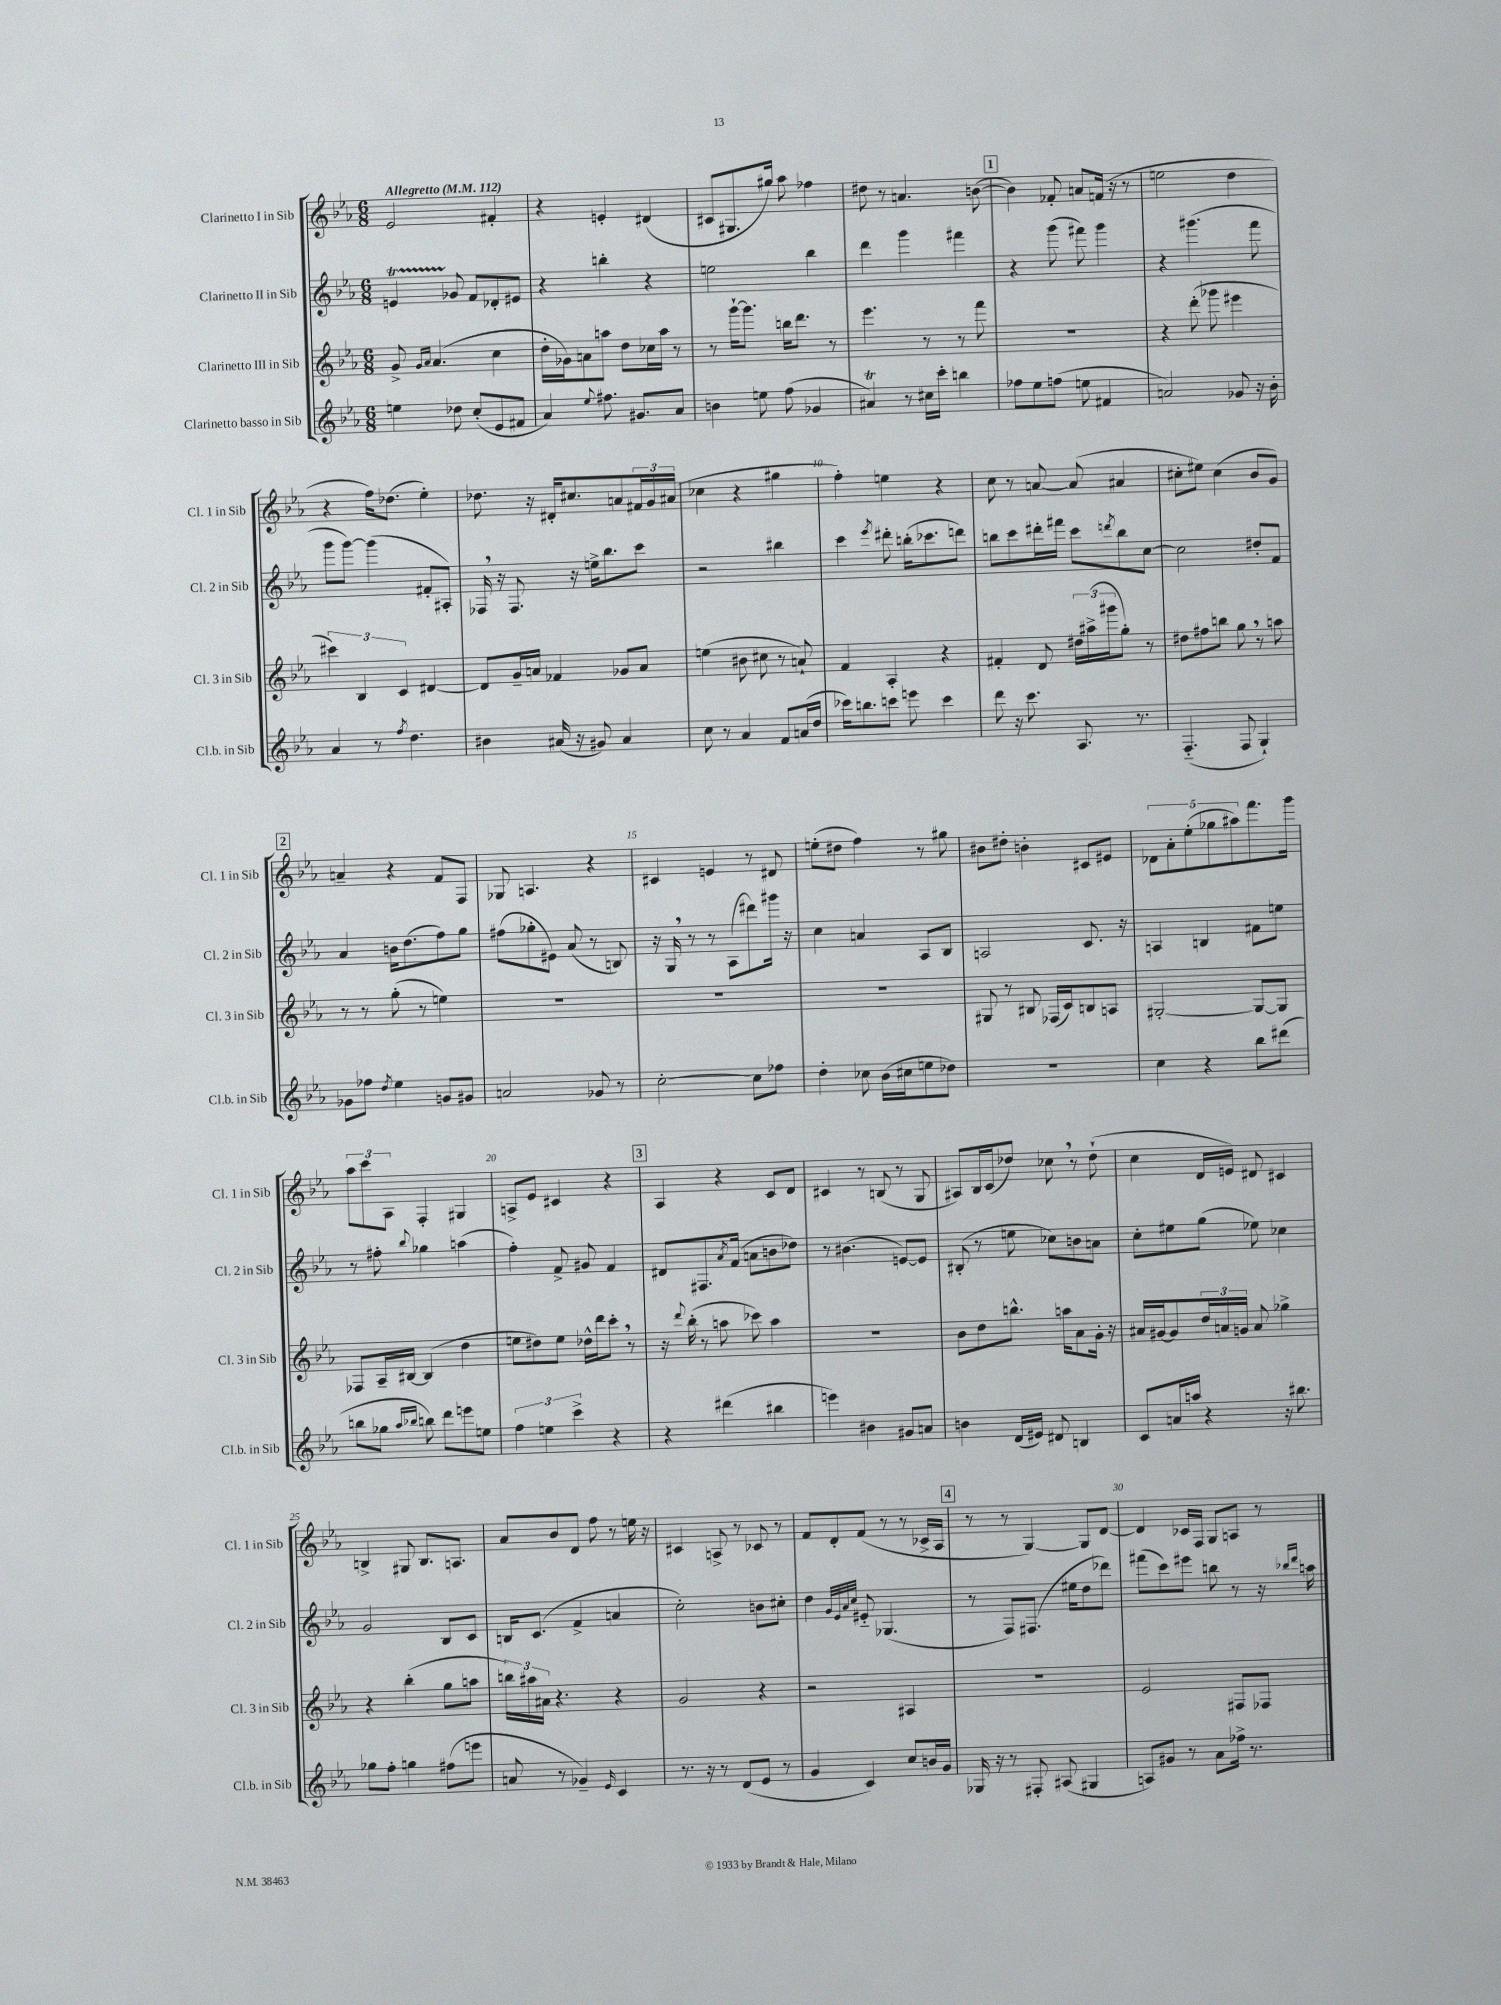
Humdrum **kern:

**kern	**kern	**kern	**kern
*staff4	*staff3	*staff2	*staff1
*clefG2	*clefG2	*clefG2	*clefG2
*k[b-e-a-]	*k[b-e-a-]	*k[b-e-a-]	*k[b-e-a-]
*M6/8	*M6/8	*M6/8	*M6/8
*MM112	*MM112	*MM112	*MM112
4ee	8g^	4e	2e-
.	16qqg	.	.
.	16qqa-	.	.
.	(4.a-	.	.
8dd-	.	8g-	.
(8cc'	.	8f	.
8e-	4cc	8d-'	4f#'
8f#	.	8e#	.
=	=	=	=
4a-)	16dd'	4r	4r
.	16g-)	.	.
.	8a	.	.
8qqee-	.	.	.
8.ff#	8aa	4bb'	4e'
.	8dd	.	.
8.g#	.	.	.
.	16cc-	4r	(4d#
.	16aa	.	.
8a-	8r	.	.
=	=	=	=
4b	8r	2ee	8c#
.	[16ggg`	.	8.G#
.	8.ggg]	.	.
8ee	.	.	.
.	.	.	16gg#)
(8ff	16bb	.	8aa-
.	8.ddd	.	.
4g-	.	4bb-	4ff-
.	8r	.	.
=	=	=	=
4a#)	4.eee-	4ddd	8dd#
.	.	.	8r
8r	.	4ggg	4.a
16cc#	8r	.	.
16ccc'	.	.	.
4bb	8r	4fff#	.
.	8fff	.	([8b
=	=	=	=
8ff-	2.r	4r	4b])
8ee-	.	.	.
(8ff	.	(8ggg	8f-'
8ee	.	8fff#)	8a
4f#	.	4ggg	(16f
.	.	.	16r
.	.	.	8r
=	=	=	=
2a)	4r	4r	2ee
.	(8ddd'	(4.ggg#	.
.	8ggg-	.	.
8g-	4eee#	.	4dd
16r	.	8fff	.
16b-'	.	.	.
=	=	=	=
4a-	6ccc#)	8ggg	4r
.	.	[8ggg)	.
.	6B-	.	.
8r	.	(4ggg]	16ff)
.	.	.	(8.dd-
.	6c	.	.
8qff	.	.	.
4.dd	.	.	.
.	[4d#	8f#'	4ee-')
.	.	8A#')	.
=	=	=	=
4b#	8d#]	16F-	8.dd-
.	.	16r	.
.	16g~	8.F-	.
.	16a	.	16r
(16a#	4f-	.	16d#'
16r	.	16r	8.cc#
8g#)	.	16ee^	.
.	.	8.bb-	.
4a#	8g-	.	8a
.	8a	8ccc	24f#
.	.	.	24g
.	.	.	(24a#
=	=	=	=
8cc	(4ee	2r	4cc-
8r	.	.	.
4a-	8b#	.	4r
.	8cc#	.	.
8f	8r	4bb#	4gg#
(16a	8a`)	.	.
16dd	.	.	.
=	=	=	=
16ccc-)	4f	4ccc	4ff')
8.bb	.	.	.
.	.	8qeee-	.
8ccc	4A-'	8ddd#'	4ee
8eee	.	(16bb'	.
.	.	8.ccc-	.
4ccc	4r	.	4r
.	.	8ddd)	.
=	=	=	=
8ddd	4f#'	8bb	8cc
16r	.	8ccc	8r
8.ccc	.	.	.
.	8d	16ddd#'	[8a
.	.	16fff#	.
8.A-	24dd#	8ccc	(8a]
.	(24aa#^	.	.
.	24ggg#	.	.
.	.	8qddd	.
.	8gg')	8bb	4a#
8.r	.	.	.
.	8r	[8cc	.
=	=	=	=
(4.F'~	8dd#	2cc]	8cc#'
.	8ff#	.	8ee#)
.	8bb	.	(4cc#
8F	8gg	.	.
4G`)	8r	8dd#'	8b-
.	8aa	8f	8g)
=	=	=	=
8g-	8r	4a-	4a~
8ff-	8r	.	.
8qdd	.	.	.
4ee-	(8gg'	16b	4r
.	.	(8.dd	.
.	8r	.	.
8g	4ee)	8ff)	8f
8g#	.	8gg	8F
=	=	=	=
2a	2.r	(8ff#	8G-
.	.	8gg-'	4.A
.	.	8e#)	.
.	.	(8a-	.
8g-	.	8r	4r
8r	.	8B)	.
=	=	=	=
[2cc'	2.r	16r	4c#
.	.	16G	.
.	.	8r	.
.	.	8r	4e
.	.	(8A-	.
8cc]	.	8ddd#)	8r
8ff-	.	16ggg#	8d#
.	.	16r	.
=	=	=	=
4dd'	2.r	4cc	(8ee'
.	.	.	8dd#
8cc-	.	4a	4ff)
(16b-	.	.	.
16cc#	.	.	.
8ee	.	8A-	8r
8dd-)	.	8B-	8gg#
=	=	=	=
2.r	8G#	2A	8b#
.	8r	.	8dd#'
.	8B#	.	4b'
.	(16F-	.	.
.	16c)	.	.
.	8B	8.c	8c#
.	8A	.	8e#
.	.	16r	.
=	=	=	=
4cc	[2G#'	4A	10d-
.	.	.	10a-'
.	.	.	(10ee-'
4r	.	4B	.
.	.	.	10gg-
.	.	.	10aa#)
8bb-	8G#_	8f#	8.fff
(8ddd#	8G#]	8ee	.
.	.	.	16ggg
=	=	=	=
8bb	8F-	8r	12aa-
.	.	.	12ccc
8gg-	16A-~	8ff#'	.
.	.	.	12A-
.	[16B#	.	.
16qqaa-	.	.	.
16qqbb-	.	8qqbb-	.
8bb)	(4B#]	4gg-	4F'
8ddd	.	.	.
8eee	4dd	(4aa	4G#
8ee	.	.	.
=	=	=	=
6ff	8ee	4ff')	8A^
.	8dd#)	.	8e-
6ee	.	.	.
.	8ee	8f^	4c#
6ccc^	.	.	.
.	16dd-^^	8g#	.
.	16ddd	.	.
4r	8ccc'	4f	4r
.	8r	.	.
=	=	=	=
4r	16r	8d#	4A-
.	8qqddd	.	.
.	(16bb-'	.	.
.	8r	8.F#	.
(4ddd#	8aa	.	4r
.	.	8qa-	.
.	.	(16f	.
.	8ccc-)	8a	.
4bb#	4aa	8b	8c
.	.	8dd-)	8d
=	=	=	=
4eee)	2.r	8r	4c#
.	.	(4.b#	.
4b#	.	.	8r
.	.	.	(8B
8g#	.	[8e)	8r
8a	.	8e]	8G
=	=	=	=
4b	8b-	(8B#'	8A#)
.	8dd	8r	16B-
.	.	.	(16c
(16d	8.bb^^	8ee	8dd-)
16e#)	.	.	.
8d#	.	8cc-)	8cc-
.	16aa	.	.
4B	8a-	8b	8r
.	16g'	8a	(8dd-`
.	16r	.	.
=	=	=	=
8c	16a#	8cc'	4cc
.	[16g#	.	.
16a	8g#]	8ee#	.
16aa	.	.	.
4r	24dd	(8gg	16d
.	24a	.	.
.	.	.	16e)
.	24g	.	.
.	8a	8ee-)	8d#
16r	4gg-^	4cc-	4c#
8.bb#	.	.	.
=	=	=	=
8gg-	4r	2g	4B^
8ff'	.	.	.
4gg	(4bb-'	.	8G#
.	.	.	8.B
(8ff#	8gg	8B-	.
.	.	.	8.A
8eee	8aa	8c	.
=	=	=	=
8a	24bb)	16B	8a-
.	24aa#	.	.
.	.	(8.c	.
.	24a#	.	.
8r	4.r	.	8b-
4g-~)	.	4f^	8d
.	.	.	8ff
16qqe-	.	.	.
4c	4r	4a	8r
.	.	.	16ee
.	.	.	16r
=	=	=	=
8.r	2g	2cc')	4c#
16r	.	.	.
8r	.	.	8A^
(8d	.	.	8r
8e-	4r	8b	8c-
8r	.	8cc#'	8r
=	=	=	=
4g	2r	4dd	8f
.	.	.	8d'
.	.	32qqg	.
.	.	32qqe-	.
.	.	32qqa-	.
.	.	32qqcc	.
4c)	.	8e#'~	(8f
.	.	(4.G-	8r
8cc	4A#	.	8r
16b	.	.	16c-^
16g	.	.	16A-
=	=	=	=
16G-	2.r	8r	8r
16r	.	.	.
8r	.	8F)	8r
8F#'	.	(8.F#	[4G)
(8A#	.	.	.
.	.	16ee#	.
4G#	.	8dd	8G]
.	.	8ddd-)	[8d
=	=	=	=
8A)	2e-	(8fff#	4d]
8g#	.	8ccc)	.
8r	.	8eee#	16c-
.	.	.	16F
8a-	.	8bb	8G
16ff-^	8F#	8r	8A
8.r	.	.	.
.	8F-	16r	8r
.	.	16qqbb-	.
.	.	16qqddd	.
.	.	16aa	.
==	==	==	==
*-	*-	*-	*-
